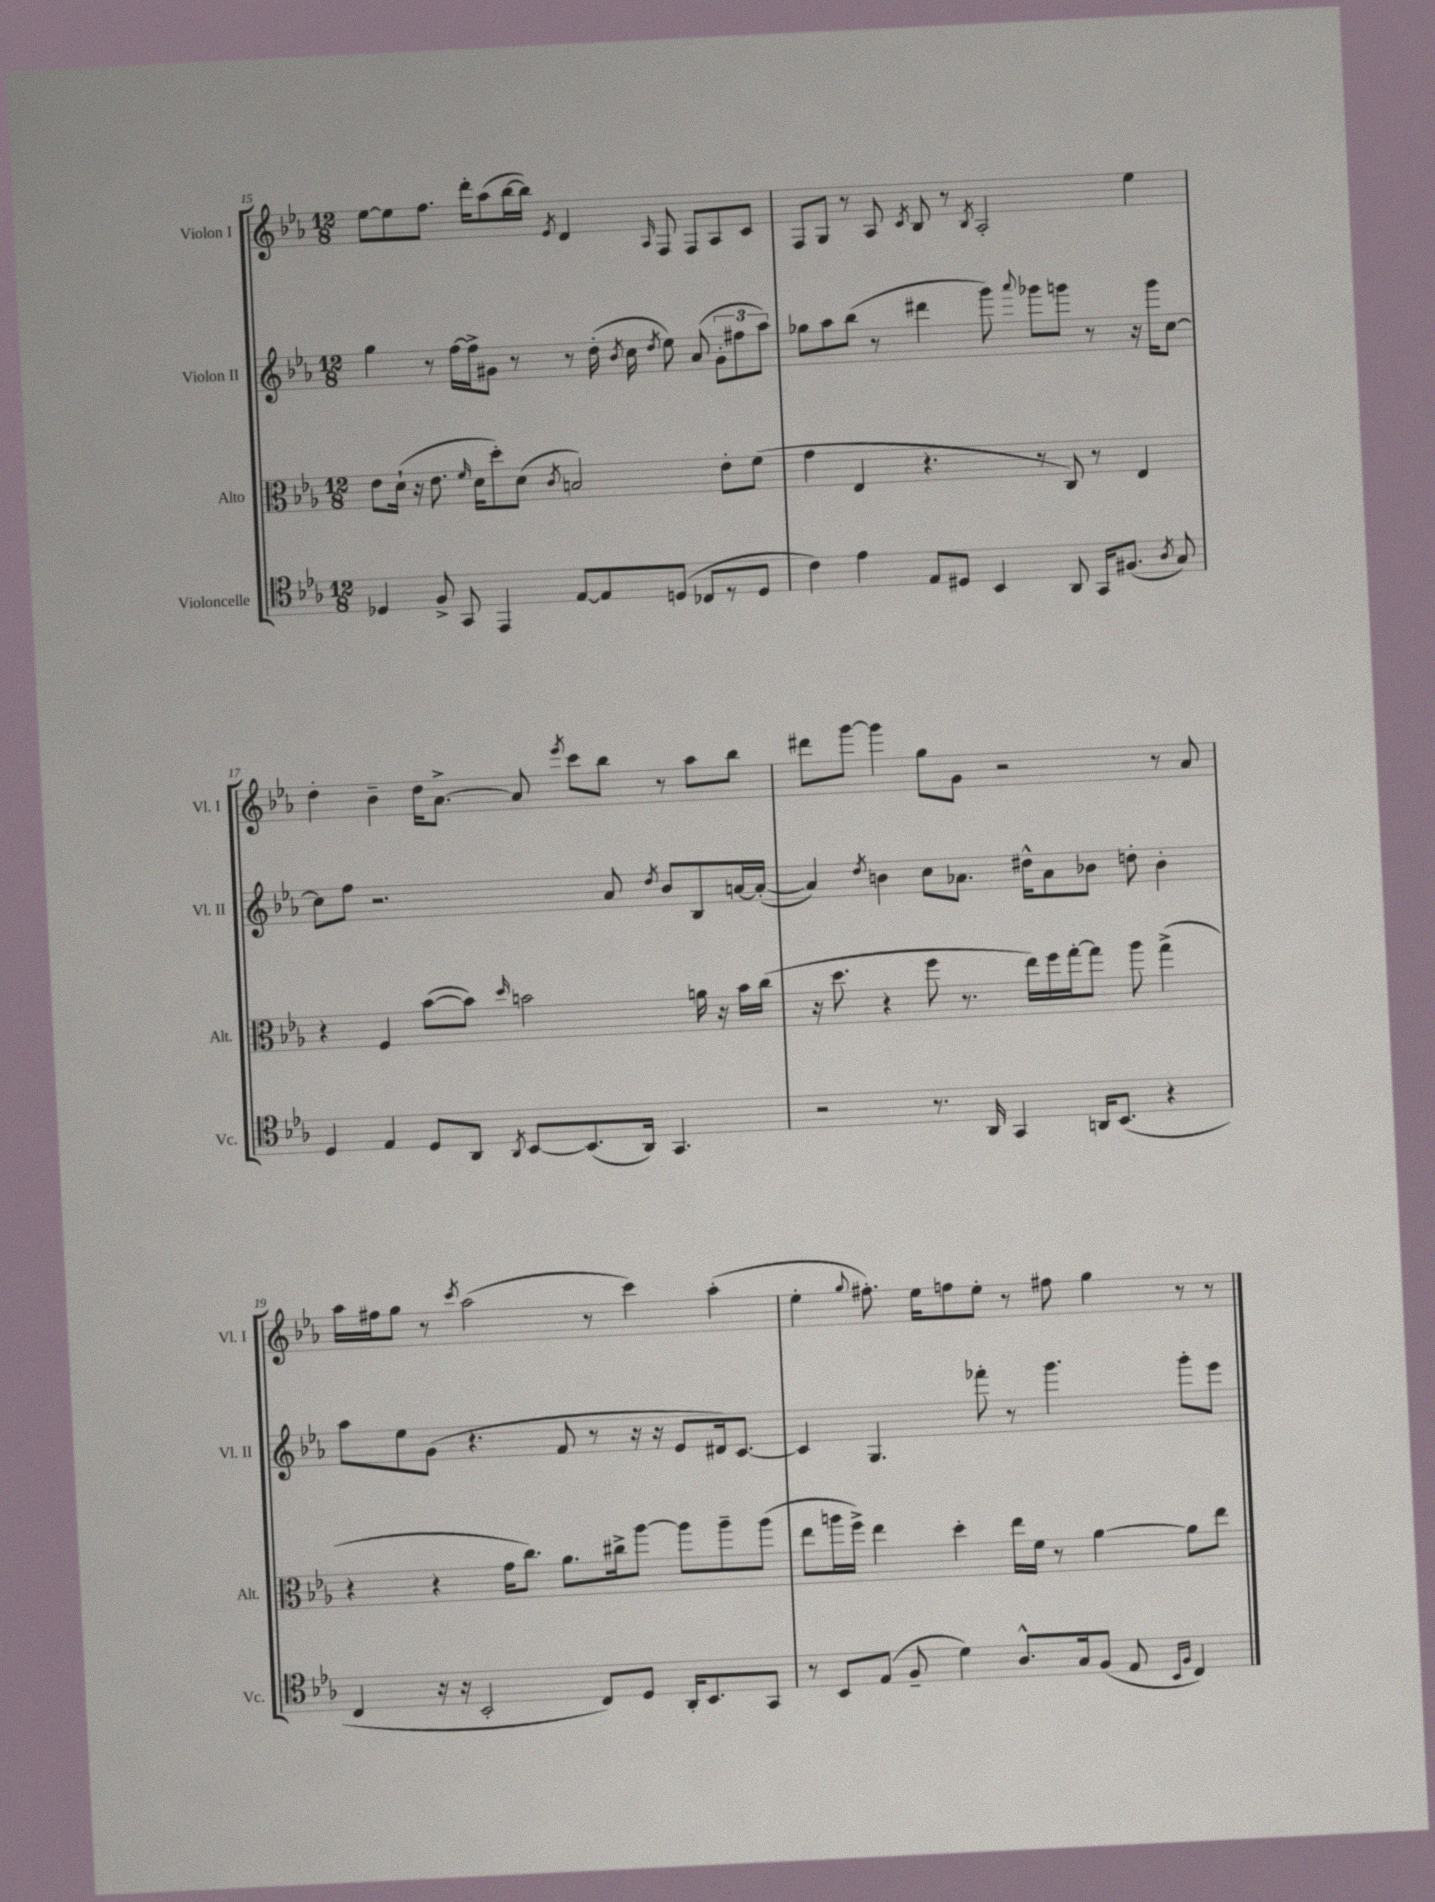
<<
\new StaffGroup <<
\new Staff = "s0" \with { instrumentName = "Violon I" shortInstrumentName = "Vl. I" } {
    \clef treble \key ees \major \numericTimeSignature \time 12/8
    \autoBeamOff ees''8[~ ees''8 f''8.] d'''16[-. aes''8( bes''16~ bes''16]) \acciaccatura { ees'8 } d'4 \grace { aes16 } f8 f8[ aes8 c'8] |
    f8[ g8] r8 aes8 \acciaccatura { c'8 } bes8 r8 \acciaccatura { bes8 } aes2-. ees''4 |
    d''4-. bes'4-- d''16[ aes'8.]~-> aes'8 \acciaccatura { ees'''8 } c'''8[ bes''8] r8 aes''8[ bes''8] |
    dis'''8[ g'''8]~ g'''4 g''8[ g'8] r2 r8 aes'8 |
    aes''16[ fis''16 g''8] r8 \acciaccatura { c'''8 } aes''2( r8 c'''4) aes''4-.( |
    ees''4-. \appoggiatura { g''8 } fis''8.-.) ees''16[ f''8 ees''8]-. r8 fis''8 g''4 r8 r8 \bar "|." |
}
\new Staff = "s1" \with { instrumentName = "Violon II" shortInstrumentName = "Vl. II" } {
    \clef treble \key ees \major \numericTimeSignature \time 12/8
    \autoBeamOff g''4 r8 f''16[~ f''16-> gis'8] r8 r8 d''16-.( \acciaccatura { bes'8 } c''16 \acciaccatura { d''8 } ees''8) aes'8( \tuplet 3/2 { gis'8[-. fis''8 aes''8]) } |
    ges''8[ aes''8 bes''8]( r8 dis'''4 g'''8) \appoggiatura { aes'''8 } ges'''8[ g'''8] r8 r16 g'''16[ c''8]~ |
    c''8[ f''8] r2. aes'8 \acciaccatura { d''8 } bes'8[ bes8 a'16~ a'16]~-.( |
    a'4) \acciaccatura { d''8 } b'4 c''8[ aes'8.] dis''16[-^ aes'8 bes'8] d''8-. bes'4-. |
    aes''8[ ees''8 g'8]( r4. f'8 r8 r16 r16 ees'8[ dis'16) c'8.]~ |
    c'4 g4. fes'''8-. r8 g'''4. g'''8[-. ees'''8] \bar "|." |
}
\new Staff = "s2" \with { instrumentName = "Alto" shortInstrumentName = "Alt." } {
    \clef alto \key ees \major \numericTimeSignature \time 12/8
    \autoBeamOff ees'8[ d'16]-!( r16 ees'8. \grace { f'16 } d'16[ d''8-.) d'8]( \acciaccatura { c'8 } b2) ees'8[-. f'8]( |
    g'4 ees4 r4. r8 c8) r8 ees4 |
    r4 f4 bes'8[~( bes'8]) \grace { d''16 } b'2 a'16 r16 b'16[ c''16]( |
    r16 d''8. r4 f''8 r8. ees''16[) f''16 g''16~-. g''8] aes''8 g''4->( |
    r4 r4 g'16[ c''8.]) aes'8.[ cis''16-> aes''8]~ aes''8[ aes''8-- aes''8]( |
    ees''8[ a''16 f''16]->) ees''4 d''4-. ees''16[ f'16] r8 aes'4~ aes'8[ ees''8] \bar "|." |
}
\new Staff = "s3" \with { instrumentName = "Violoncelle" shortInstrumentName = "Vc." } {
    \clef tenor \key ees \major \numericTimeSignature \time 12/8
    \autoBeamOff des4 f8-> g,8 ees,4 ees8[~ ees8 d8]( ces8[ r8 d8] |
    c'4) ees'4 ees8[ dis8] bes,4 aes,8 g,16[ fis8.]( \acciaccatura { aes8 } g8) |
    d4 ees4 d8[ aes,8] \acciaccatura { aes,8 } bes,8[~ bes,8.( aes,16]) g,4. |
    r2 r8. aes,16 g,4 a,16[ bes,8.]( r4 |
    c4 r16 r16 bes,2-. c8[) d8] aes,16[-. bes,8. g,8] |
    r8 bes,8[ ees8]( f8-- d'4) aes8.[-^ g16 f8]( ees8 \grace { bes,16[ f16] } c4) \bar "|." |
}
>>
>>
\layout { \context { \Score currentBarNumber = #15 } }
